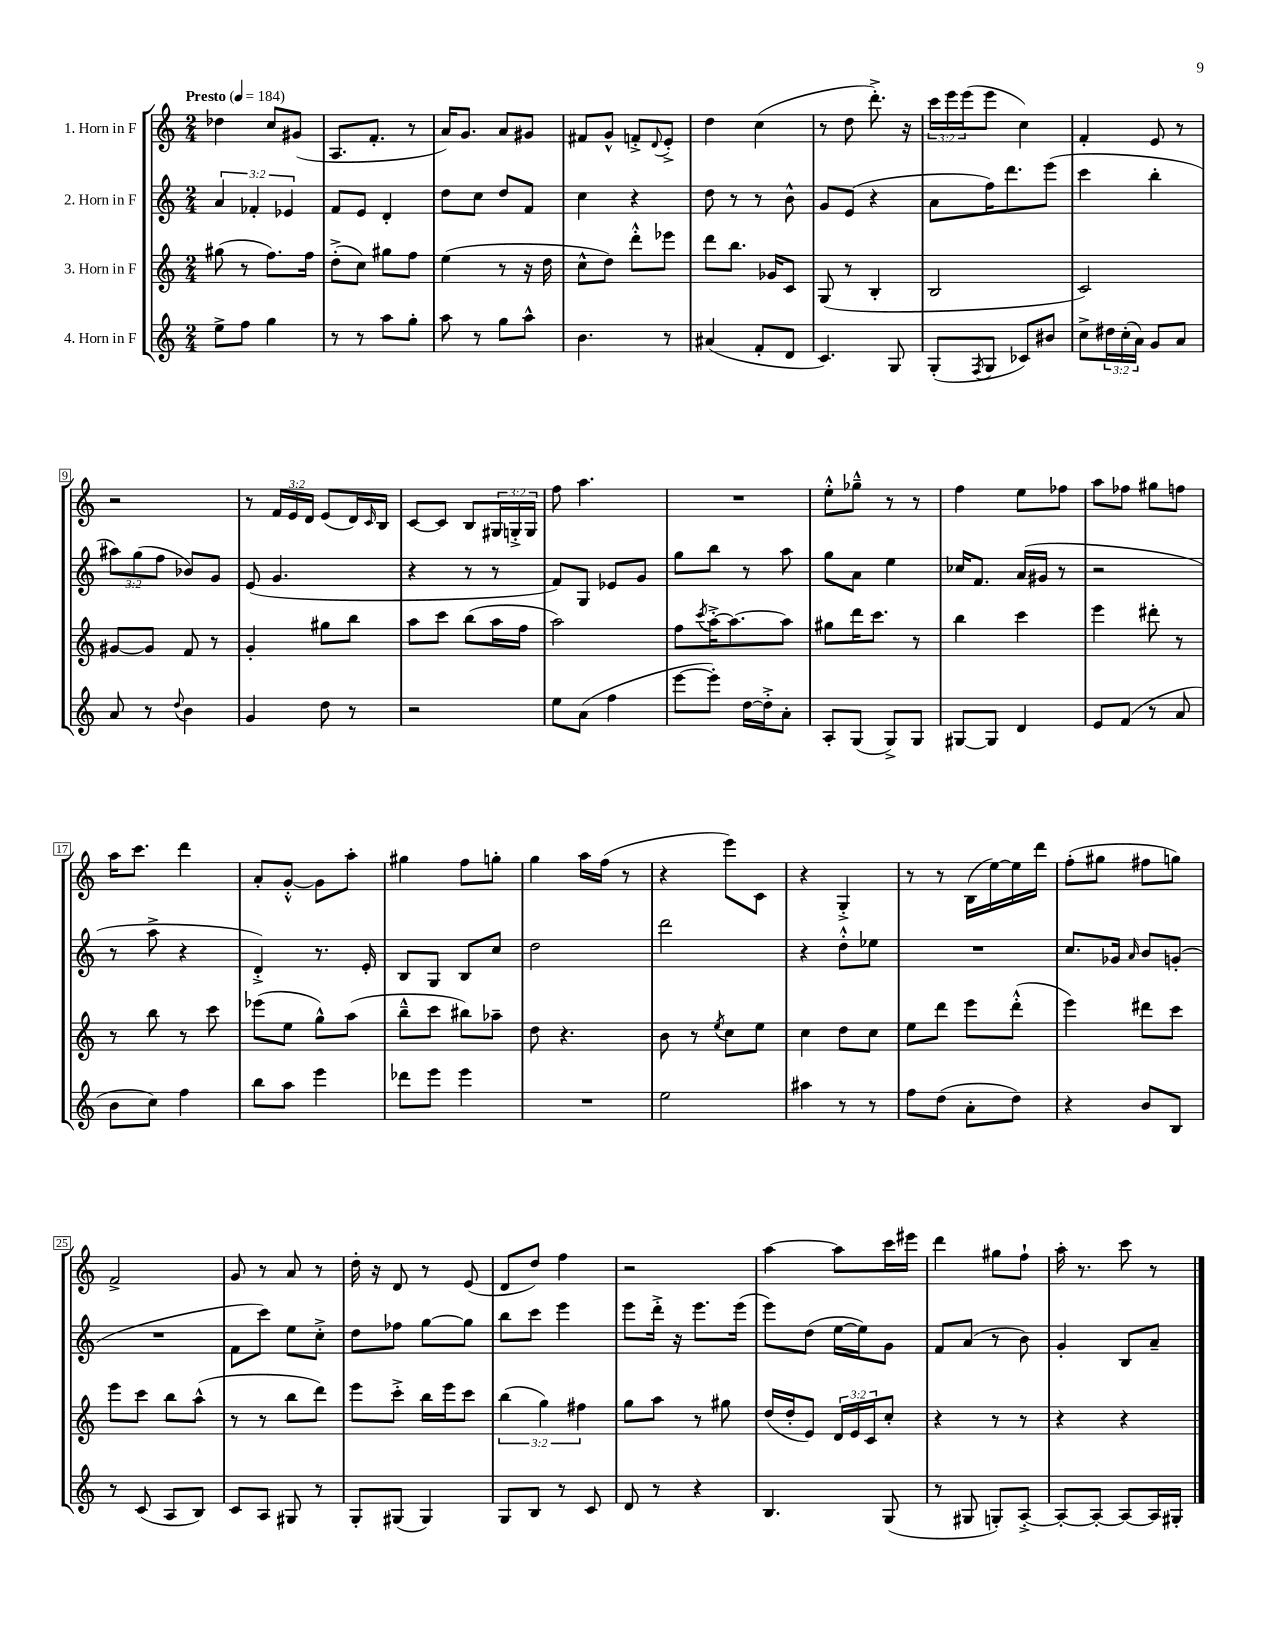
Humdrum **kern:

**kern	**kern	**kern	**kern
*part4	*part3	*part2	*part1
*staff4	*staff3	*staff2	*staff1
*I"4. Horn in F	*I"3. Horn in F	*I"2. Horn in F	*I"1. Horn in F
*clefG2	*clefG2	*clefG2	*clefG2
*k[]	*k[]	*k[]	*k[]
*M2/4	*M2/4	*M2/4	*M2/4
*MM184	*MM184	*MM184	*MM184
=1	=1	=1	=1
!	!	!	!LO:TX:a:B:t=Presto
8ee^\L	(8gg#X\	6a/	4dd-X\
8ff\J	8r	.	.
.	.	6f-X'/	.
4gg\	8.ff\L)	.	8cc/L
.	.	6e-X/	.
.	.	.	(8g#X/J
.	16ff\Jk	.	.
=2	=2	=2	=2
8r	(8dd'^\L	8f/L	8.A/L
8r	8cc\J)	8e/J	.
.	.	.	8.f'/J
8aa\L	8gg#X\L	4d'/	.
8gg'\J	8ff\J	.	8r
=3	=3	=3	=3
8aa\	(4ee\	8dd\L	16a/KL)
.	.	.	8.g/J
8r	.	8cc\J	.
8gg\L	8r	8dd/L	8a/L
8aa^^\J	16r	8f/J	8g#X/J
.	16dd\	.	.
=4	=4	=4	=4
4.b\	8cc^^\L	4cc\	8f#X/L
.	8dd\J)	.	8g^^/J
.	8ddd'^^\L	4r	8fn'^/L
.	.	.	8qqd/
8r	8eee-X\J	.	8e'^/J
=5	=5	=5	=5
(4a#X/	8ddd\L	8dd\	4dd\
.	8.bb\J	8r	.
8f'/L	.	8r	(4cc\
.	16g-X/KL	.	.
8d/J	8c/J	8b^^\	.
=6	=6	=6	=6
4.c/)	(8G/	8g/L	8r
.	8r	(8e/J	8dd\
.	4B'/	4r	8.ddd'^\)
8G/	.	.	.
.	.	.	16r
=7	=7	=7	=7
(8G'/L	2B/	8a\L	24ccc\LL
.	.	.	24eee\
.	.	.	(24eee\J
8qF/	.	.	.
8G/J	.	16ff\K)	8eee\J
.	.	8.ddd\	.
8c-X/L)	.	.	4cc\)
8b#X/J	.	(8eee\J	.
=8	=8	=8	=8
8cc^\L	2c/)	4ccc\	4f'/
24dd#X\L	.	.	.
(24cc'\	.	.	.
24a\JJ)	.	.	.
8g/L	.	4bb'\	8e/
8a/J	.	.	8r
!!LO:LB:g=z
=9	=9	=9	=9
8a/	[8g#X/L	12aa#X\L)	2r
.	.	(12gg\	.
8r	8g#/J]	.	.
.	.	12ff\J	.
8qqdd/	.	.	.
4b\	8f/	8b-X/L)	.
.	8r	8g/J	.
=10	=10	=10	=10
4g/	4g'/	(8e/	8r
.	.	4.g/	24f/LL
.	.	.	24e/
.	.	.	24d/JJ
8dd\	8gg#X\L	.	(8e/L
8r	8bb\J	.	16d/L)
.	.	.	16qqc/
.	.	.	16B/JJ
=11	=11	=11	=11
2r	8aa\L	4r	[8c/L
.	8ccc\J	.	8c/J]
.	(8bb\L	8r	8B/L
.	16aa\L	8r	24G#X/L
.	.	.	24Gn'^/
.	16ff\JJ	.	.
.	.	.	24G/JJ
=12	=12	=12	=12
8ee\L	2aa\)	8f/L)	8ff\
(8a\J	.	8G/J	4.aa\
4ff\	.	8e-X/L	.
.	.	8g/J	.
=13	=13	=13	=13
[8eee\L	8ff\L	8gg\L	2r
.	8qccc/	.	.
8eee'\J])	[16aa'^\K	8bb\J	.
.	8.aa\_	.	.
[16dd\LL	.	8r	.
16dd'^\J]	.	.	.
8a'\J	8aa\J]	8aa\	.
=14	=14	=14	=14
8A'/L	8gg#X\L	8gg\L	8ee'^^\L
(8G/J	16ddd\K	8a\J	8gg-X~^^\J
.	8.ccc\J	.	.
8G^/L)	.	4ee\	8r
8G/J	8r	.	8r
=15	=15	=15	=15
[8G#X/L	4bb\	16cc-X/KL	4ff\
.	.	8.f/J	.
8G#/J]	.	.	.
4d/	4ccc\	(16a/LL	8ee\L
.	.	16g#X/JJ	.
.	.	8r	8ff-X\J
=16	=16	=16	=16
8e/L	4eee\	2r	8aa\L
(8f/J	.	.	8ff-X\J
8r	8ddd#X'\	.	8gg#X\L
8a/	8r	.	8ffn\J
!!LO:LB:g=z
=17	=17	=17	=17
8b\L	8r	8r	16aa\KL
.	.	.	8.ccc\J
8cc\J)	8bb\	8aa^\	.
4ff\	8r	4r	4ddd\
.	8ccc\	.	.
=18	=18	=18	=18
8bb\L	(8eee-X\L	4d'^/)	8a'/L
8aa\J	8ee\J	.	[8g'^^/J
4eee\	8gg^^\L)	8.r	8g\L]
.	(8aa\J	.	8aa'\J
.	.	16e'/	.
=19	=19	=19	=19
8ddd-X\L	8bb~^^\L	8B/L	4gg#X\
8eee\J	8ccc\J	8G/J	.
4eee\	8bb#X\L)	8B/L	8ff\L
.	8aa-X~\J	8cc/J	8ggn'\J
=20	=20	=20	=20
2r	8dd\	2dd\	4gg\
.	4.r	.	.
.	.	.	16aa\LL
.	.	.	(16ff\JJ
.	.	.	8r
=21	=21	=21	=21
2ee\	8b\	2ddd\	4r
.	8r	.	.
.	8qee/	.	.
.	8cc\L	.	8eee\L)
.	8ee\J	.	8c\J
=22	=22	=22	=22
4aa#X\	4cc\	4r	4r
8r	8dd\L	8dd'^^\L	4G'^/
8r	8cc\J	8ee-X\J	.
=23	=23	=23	=23
8ff\L	8ee\L	2r	8r
(8dd\J	8ddd\J	.	8r
8a'\L	8eee\L	.	(16B\LL
.	.	.	[16ee\)
8dd\J)	(8ddd'^^\J	.	16ee\]
.	.	.	16ddd\JJ
=24	=24	=24	=24
4r	4eee\)	8.cc/L	(8ff'\L
.	.	.	8gg#X\J
.	.	16g-X/Jk	.
.	.	16qqa/	.
8b/L	8ddd#X\L	8b/L	8ff#X\L
8B/J	8ccc\J	(8gn'/J	8ggn\J)
!!LO:LB:g=z
=25	=25	=25	=25
8r	8eee\L	2r	2f^/
(8c/	8ccc\J	.	.
8A/L	8bb\L	.	.
8B/J)	(8aa^^\J	.	.
=26	=26	=26	=26
8c/L	8r	8f\L	8g/
8A/J	8r	8ccc\J)	8r
8G#X/	8bb\L	8ee\L	8a/
8r	8ddd\J)	8cc'^\J	8r
=27	=27	=27	=27
8G'/L	8eee\L	8dd\L	16dd'\
.	.	.	16r
(8G#X/J	8ccc'^\J	8ff-X\J	8d/
4G#/)	16bb\LL	[8gg\L	8r
.	16eee\J	.	.
.	8ccc\J	8gg\J]	(8e/
=28	=28	=28	=28
8G/L	(6bb\	8bb\L	8d/L
8B/J	.	8ccc\J	8dd/J)
.	6gg\)	.	.
8r	.	4eee\	4ff\
.	6ff#X\	.	.
8c/	.	.	.
=29	=29	=29	=29
8d/	8gg\L	8eee\L	2r
8r	8aa\J	16ddd'^\Jk	.
.	.	16r	.
4r	8r	8.eee\L	.
.	8gg#X\	.	.
.	.	(16eee\Jk	.
=30	=30	=30	=30
4.B/	(16dd/LL	8eee\L)	[4aa\
.	16dd'/J	.	.
.	8e/J)	(8dd\J	.
.	24d/LL	[16ee\LL	8aa\L]
.	24e/	.	.
.	.	16ee\J])	.
.	24c/J	.	.
(8G/	8cc'/J	8g\J	16ccc\L
.	.	.	16eee#X\JJ
=31	=31	=31	=31
8r	4r	8f/L	4ddd\
8G#X/	.	(8a/J	.
8Gn'/L)	8r	8r	8gg#X\L
[8A'^/J	8r	8b\)	8ff`\J
=32	=32	=32	=32
8A'/L_	4r	4g'/	16aa'\
.	.	.	8.r
8A'/J_	.	.	.
8A/L_	4r	8B/L	8ccc\
16A/L]	.	8a~/J	8r
16G#X'/JJ	.	.	.
==	==	==	==
*-	*-	*-	*-
